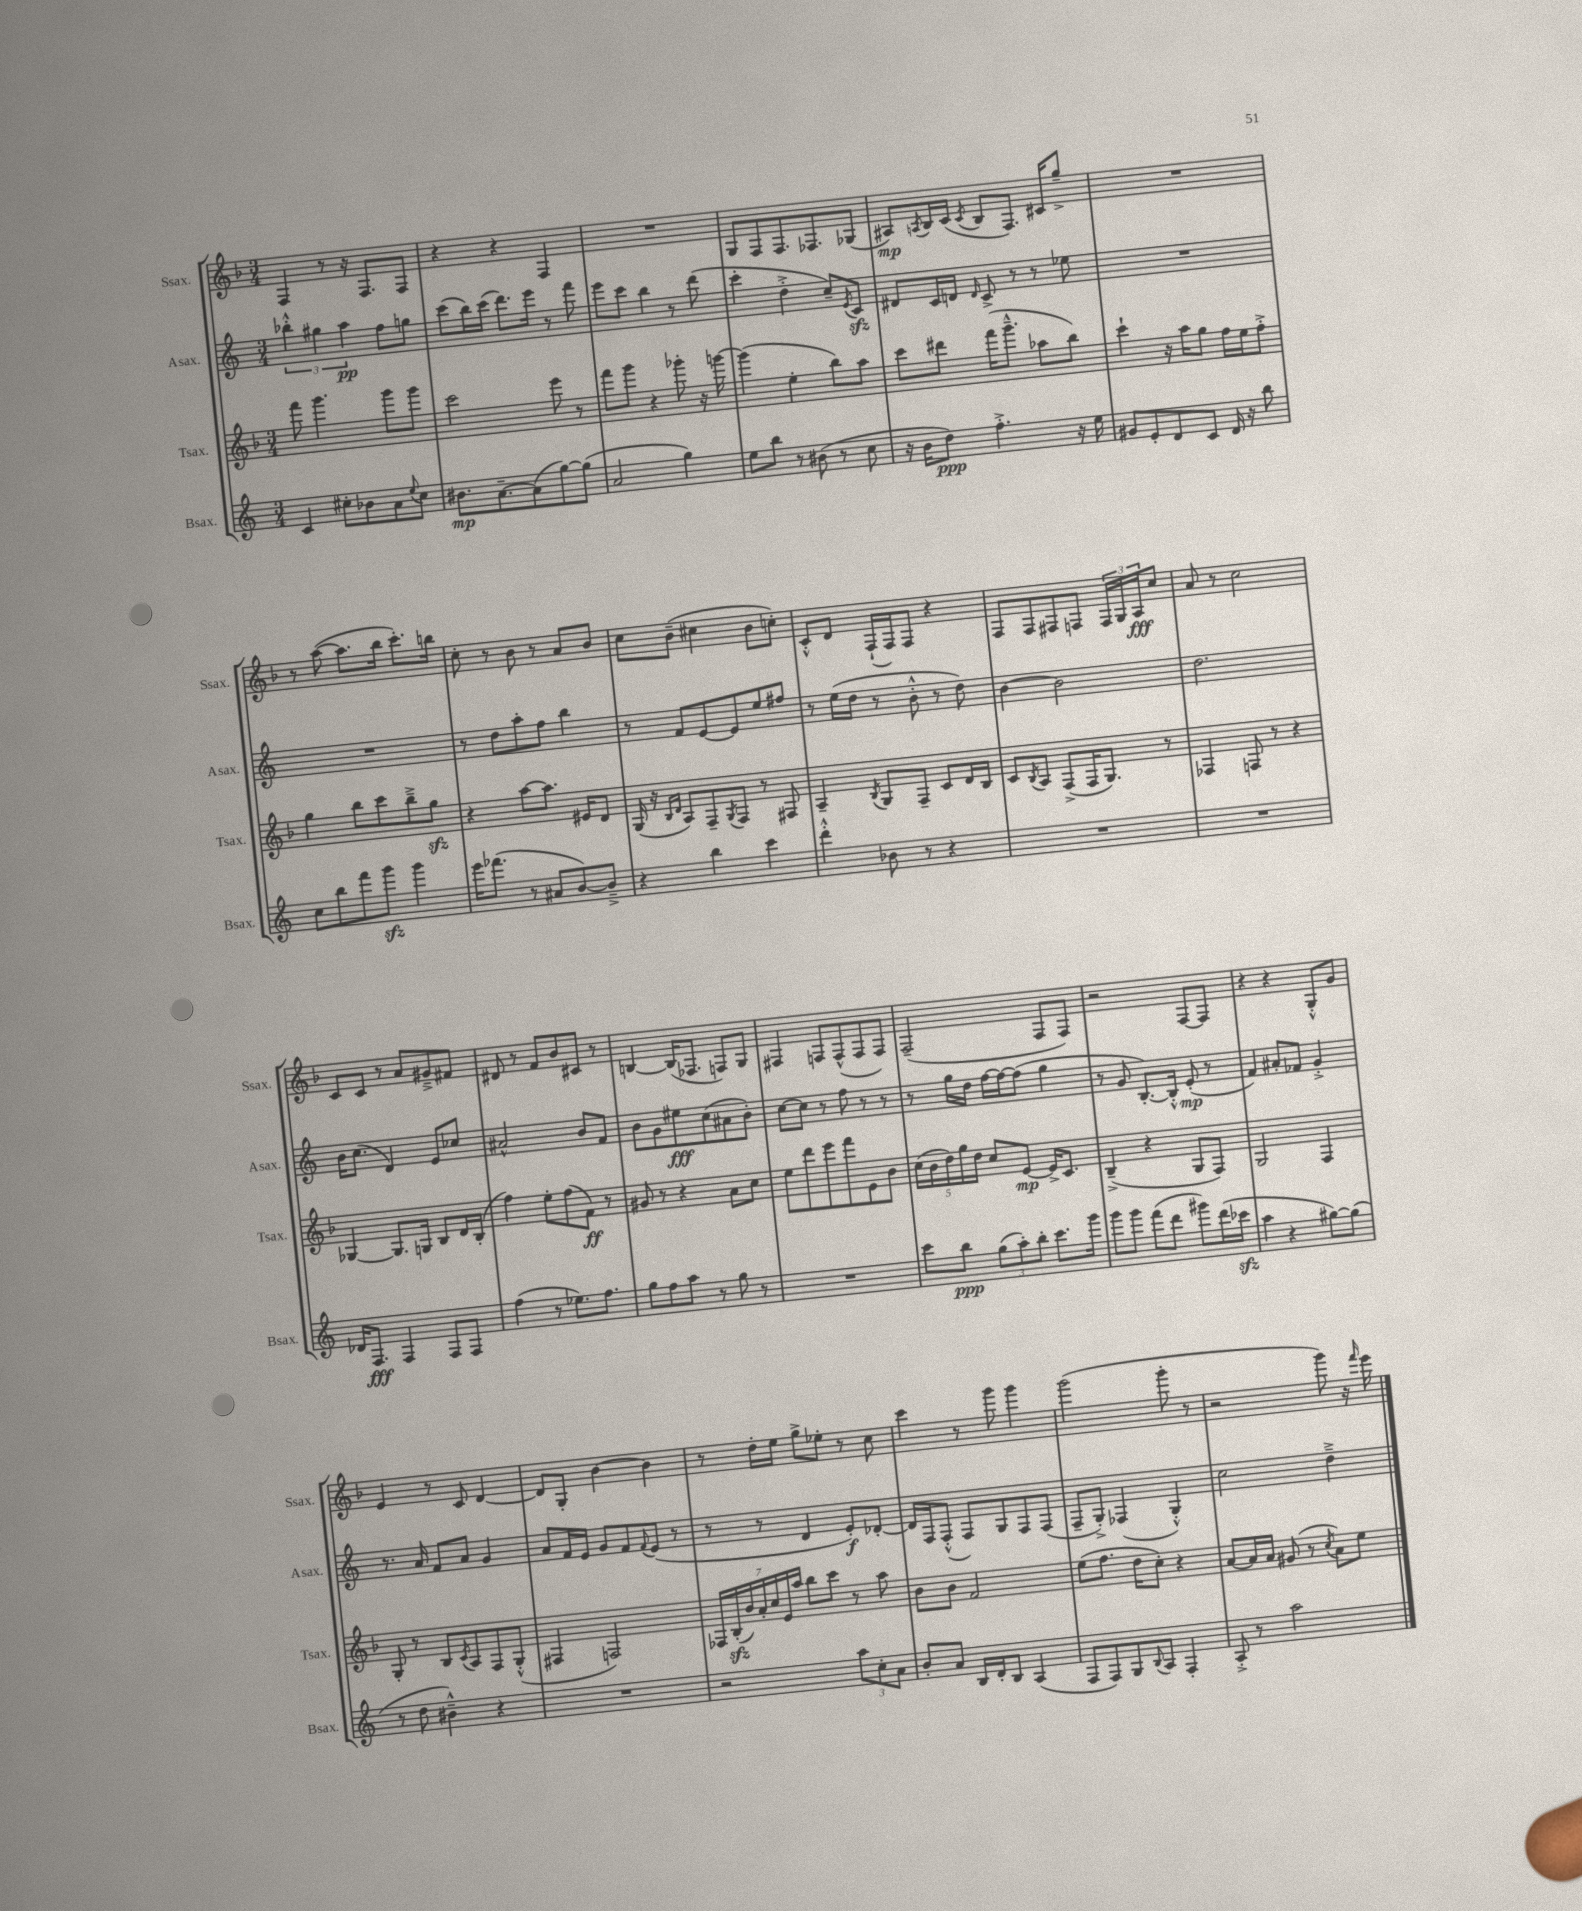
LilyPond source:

<<
\new StaffGroup <<
\new Staff = "s0" \with { instrumentName = "Ssax." shortInstrumentName = "Ssax." } {
    \clef treble \key f \major \numericTimeSignature \time 3/4
    f4 r8 r16 f8. f8 |
    r4 r4 f4 |
    R2. |
    g8 f8 f8. fes8. ges8( |
    ais8\mp) \acciaccatura { a8 } bes16 c'16( \acciaccatura { c'8 } bes8 f8.) cis'16 g''8---> |
    R2. |
    r8 a''8~( a''8. bes''16 c'''8.-.) b''16 |
    c''8-. r8 bes'8 r8 a'8 bes'8 |
    c''8 bes'8--( cis''4 bes'8 c''8-.) |
    c'8-.-^ d'8 f16-!( f16) f8 r4 |
    f8 f8 fis8 f8 \tuplet 3/2 { f16 g16 a16\fff } c''8 |
    a'8 r8 c''2 |
    c'8 c'8 r8 a'8 gis'8---> fis'8 |
    dis'8 r8 f'8 bes'8 cis'8 r8 |
    b4~ b16( fes8. f8) g8 |
    fis4 f8 f8-^( f8 f8) |
    f2--( f8 f8) |
    r2 f8~ f8 |
    r4 r4 g8-.-^ g'8 |
    e'4 r8 c'8 d'4~ |
    d'8 g8-. bes'4~ bes'4 |
    r8 d''16-. e''16 g''8-> ees''8-. r8 c''8 |
    c'''4 r8 g'''8 g'''4 |
    g'''2( g'''8-. r8 |
    r2 g'''8) r16 \grace { f'''16 } e'''16 \bar "|." |
}
\new Staff = "s1" \with { instrumentName = "Asax." shortInstrumentName = "Asax." } {
    \clef treble \key c \major \numericTimeSignature \time 3/4
    \tuplet 3/2 { bes''4-.-^ gis''4 a''4\pp } f''8 g''8 |
    c'''8( b''16) c'''16( d'''8.) e'''16 r8 f'''8 |
    e'''8 c'''8 b''4 r8 d'''8( |
    c'''4-. d''4-.-> c''8--) \acciaccatura { e'8 } c'8\sfz |
    dis'8 c'16 d'16 \grace { d'16 } c'8-> r8 r8 ees''8 |
    R2. |
    R2. |
    r8 d''8 a''8-. f''8 b''4 |
    r8 f'8 e'8~ e'8 e''8 fis''8 |
    r8 e''16( d''16 r8 b'8-.-^ r8 d''8) |
    b'4~ b'2 |
    d''2. |
    b'16 c''8.( d'4) e'8 ces''8 |
    ais'2-^ b'8 f'8 |
    b'8 g'8 eis''8\fff c''8( ais'8 b'8-.) |
    c''8~ c''8 r8 f''8 r8 r8 |
    r8 g''16 d''16 f''16~ f''16~ f''8( g''4 |
    r8 g'8 b8.~-.) b16-.-^ e'8-.\mp( r8 |
    f'4) ais'8-. fes'8 g'4-.-> |
    r8. a'16 f'8 a'8 g'4 |
    a'8 f'16 e'16 g'8 f'8 \appoggiatura { f'8 } e'8( r8 |
    r8 r8 d'4 e'8-.\f) des'8~-. |
    des'16 f16 f8-.-^( f8) g8 f8 f8( |
    f8-- g8-.->) fes4( g4-.-^) |
    c''2 d''4---> \bar "|." |
}
\new Staff = "s2" \with { instrumentName = "Tsax." shortInstrumentName = "Tsax." } {
    \clef treble \key f \major \numericTimeSignature \time 3/4
    f'''8 g'''4. g'''8 g'''8 |
    c'''2 e'''8 r8 |
    f'''8 g'''8 r4 ges'''8-. r16 g'''16~ |
    g'''4( e''4-. bes''8) a''8 |
    c'''8 dis'''8 f'''16( g'''8.---^ aes''8 bes''8) |
    c'''4-! r16 a''16 g''8 f''16 e''16 f''8-.-> |
    g''4 bes''8 c'''8 bes''8---> g''8\sfz |
    r4 a''8~ a''8. eis'16 d'8 |
    g16( r16 \grace { bes16 d'16 } a8) f8-- \acciaccatura { g8 } f8 r8 fis8 |
    a4-- \acciaccatura { bes8 } g8 f8-- c'8 d'16 bes16 |
    c'8 \acciaccatura { bes8 } a8 f8->( f16 g8.) r8 |
    fes4 f8 r8 r4 |
    ges4~ ges8. g16 bes8 d'16 bes16-.( |
    f''4) e''8-. f''8( f'8\ff) r8 |
    gis'8 r8 r4 a'8 c''8 |
    e''8 d'''8 e'''8 f'''8 e'8 bes'8 |
    \tuplet 5/4 { c''16( bes'16 d''16) g''16 d''16 } c''8 e'8~\mp e'16-> c'8. |
    bes4--->( r4 g8 f8) |
    g2 f4 |
    g8-. r8 bes8 \acciaccatura { c'8 } a8 f8 g8-.-^( |
    fis4 f2) |
    \tuplet 7/4 { fes16 bes16-.\sfz( bes'16) a'16-. c''16 e'16 a''16 } bes''8 c'''8 r8 a''8 |
    bes'8 bes'8 f'2 |
    e''8( f''8. d''16 c''8-.) r4 |
    a'8~ a'16 a'16 gis'8( r8 \acciaccatura { c''8 } a'8) e''8 \bar "|." |
}
\new Staff = "s3" \with { instrumentName = "Bsax." shortInstrumentName = "Bsax." } {
    \clef treble \key c \major \numericTimeSignature \time 3/4
    c'4 cis''8-. bes'8 a'8 \appoggiatura { e''8 } cis''8 |
    bis'8.\mp a'8.~-- a'8( g''8~) g''8( |
    a'2 g''4) |
    e''8 b''8 r8 bis'8( r8 c''8 |
    r16 b'16 d''8\ppp) f''4.-.-> r16 e''16 |
    gis'8 e'8-. d'8 c'8 d'16 r16 b''8 |
    c''8 b''8 f'''8 g'''8\sfz g'''4 |
    e'''16 fes'''8.( r8 ais'8 b'8~) b'8---> |
    r4 b''4 c'''4 |
    d'''4-.-^ bes'8 r8 r4 |
    R2. |
    R2. |
    des'16 f8.\fff f4 f8 f8 |
    f''4( r8 ees''8.) f''8. |
    g''8 f''8 a''8 r8 g''8 r8 |
    R2. |
    c'''8 b''8\ppp \tuplet 3/2 { g''8( a''8-.) b''8-. } c'''8. g'''16 |
    g'''8 g'''8 f'''8( d'''8 gis'''8) d'''16( ces'''16\sfz |
    a''4 r4 gis''8~) gis''8( |
    r8 d''8 bis'4---^) r4 |
    R2. |
    r2 \tuplet 3/2 { a''8 c''8-. a'8 } |
    b'8-. a'8 b16 d'16-. b8 a4( |
    f8 f8) g8 \appoggiatura { b8 } a8 f4-. |
    a8-.-> r8 a''2 \bar "|." |
}
>>
>>
\layout { \context { \Score \remove "Bar_number_engraver" } }
